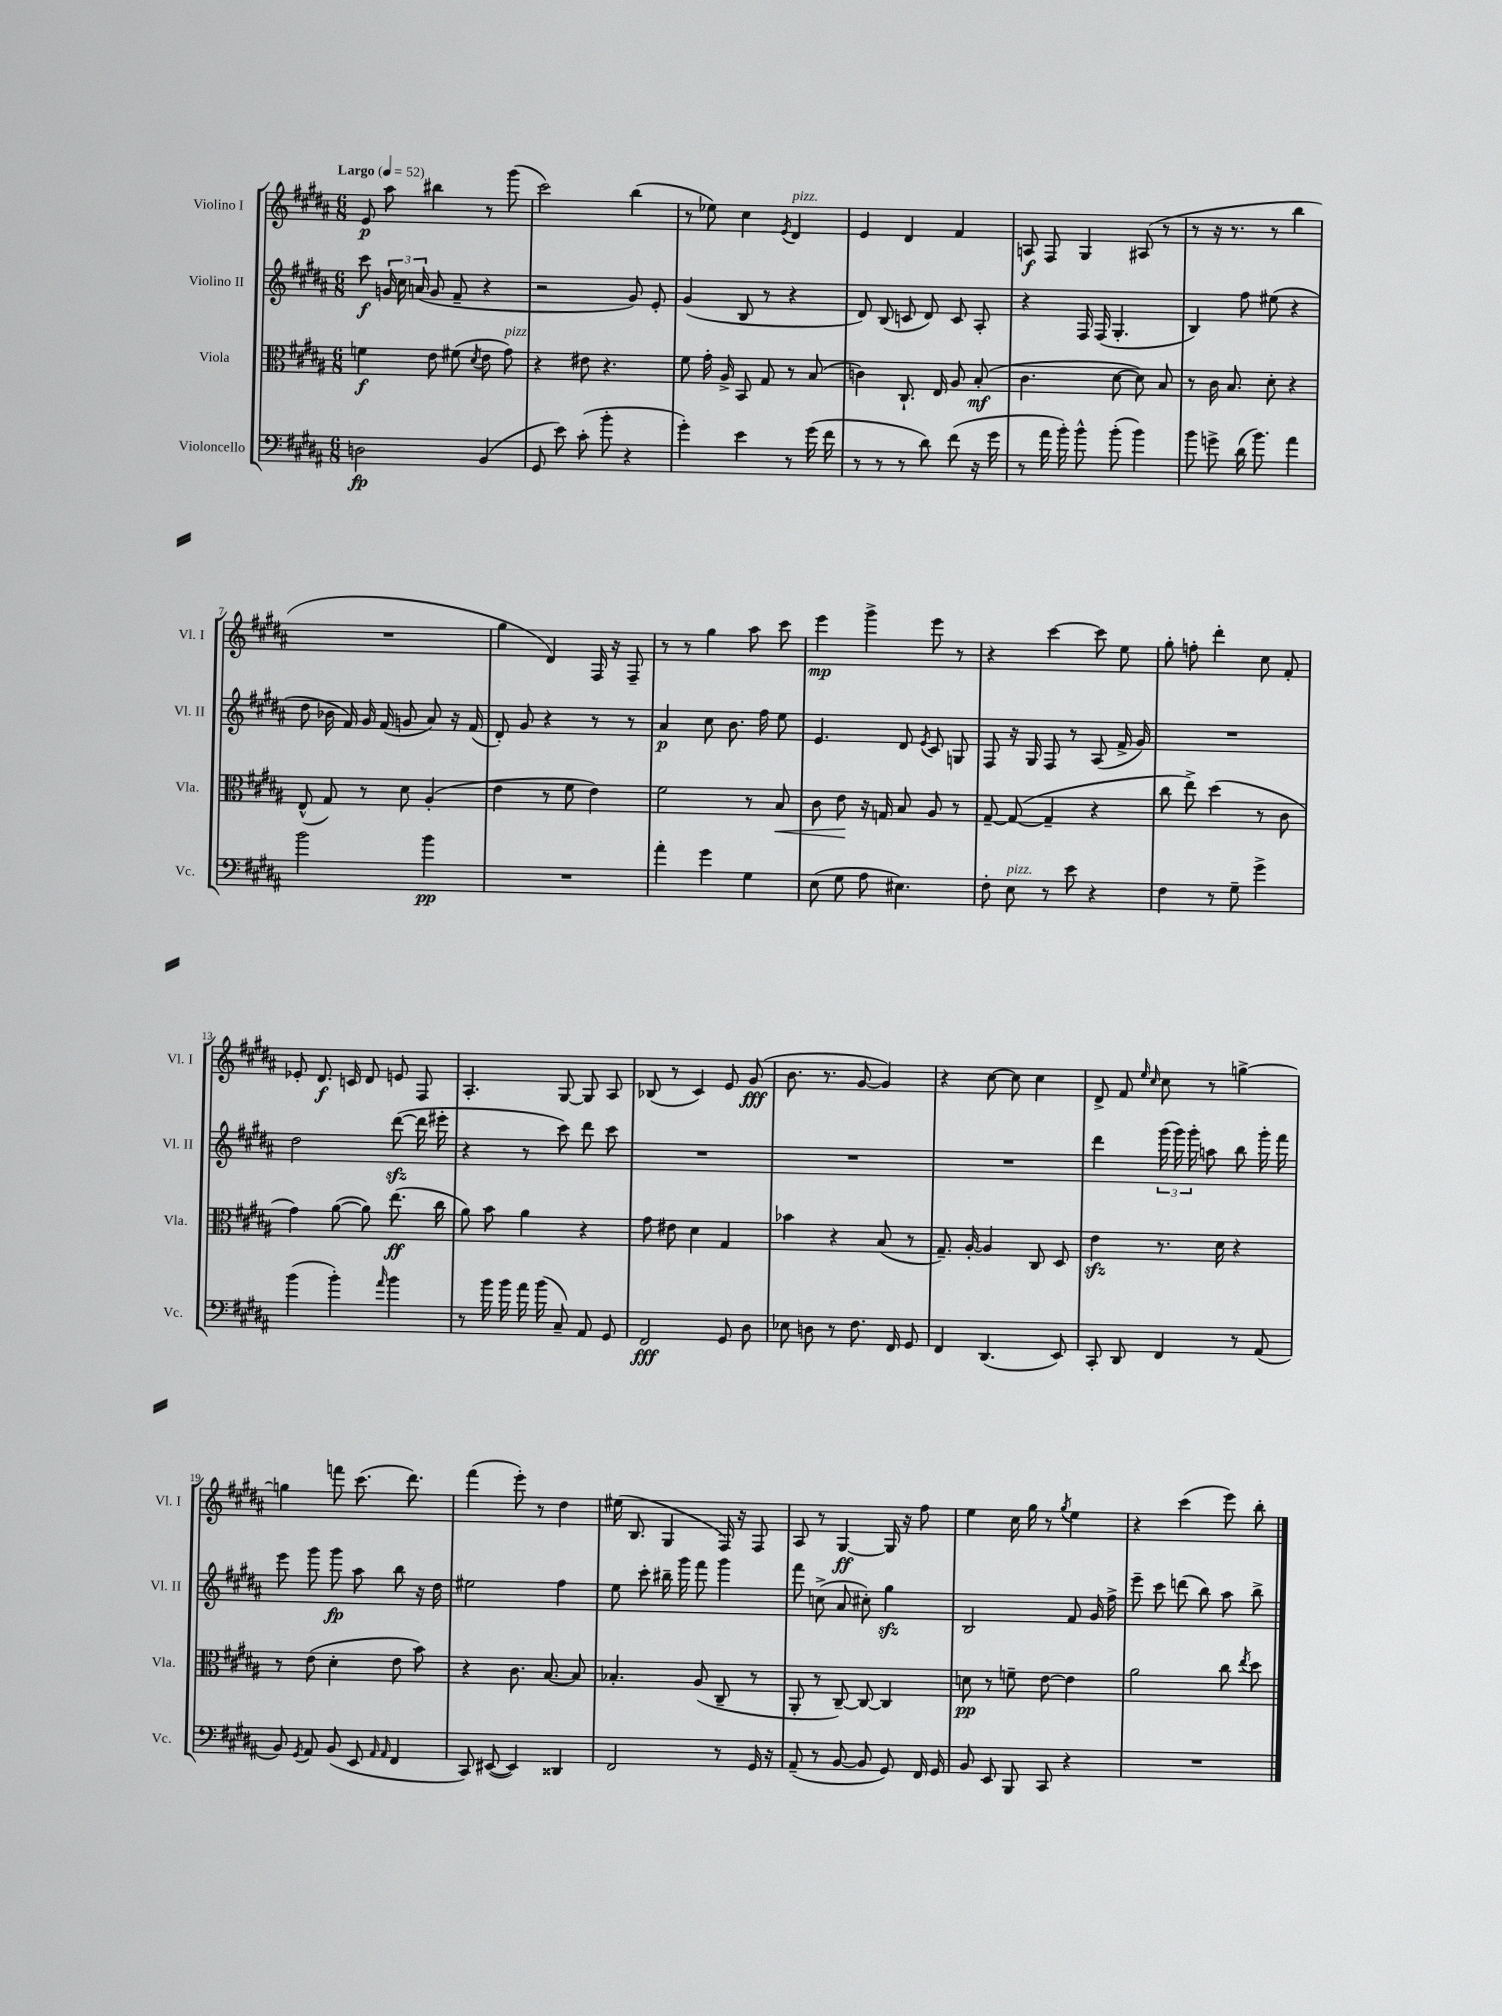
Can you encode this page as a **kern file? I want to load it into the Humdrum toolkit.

**kern	**dynam	**kern	**dynam	**kern	**dynam	**kern	**dynam
*part4	*part4	*part3	*part3	*part2	*part2	*part1	*part1
*staff4	*staff4	*staff3	*staff3	*staff2	*staff2	*staff1	*staff1
*I"Violoncello	*	*I"Viola	*	*I"Violino II	*	*I"Violino I	*
*I'Vc.	*	*I'Vla.	*	*I'Vl. II	*	*I'Vl. I	*
*clefF4	*	*clefC3	*	*clefG2	*	*clefG2	*
*k[f#c#g#d#a#]	*	*k[f#c#g#d#a#]	*	*k[f#c#g#d#a#]	*	*k[f#c#g#d#a#]	*
*M6/8	*	*M6/8	*	*M6/8	*	*M6/8	*
*MM52	*	*MM52	*	*MM52	*	*MM52	*
=1	=1	=1	=1	=1	=1	=1	=1
!	!	!	!	!	!	!LO:TX:a:B:t=Largo	!
2Dn\	fp	4fn\	f	8ccc#\	f	8e/	p
.	.	.	.	24gn/	.	8aa#\	.
.	.	.	.	24cc#\	.	.	.
.	.	.	.	(24an/	.	.	.
.	.	8e\	.	8g/	.	4bb#X\	.
.	.	(8f#X\	.	8f#~/	.	.	.
.	.	8qd#/	.	.	.	.	.
(4BB/	.	8e\	.	4r	.	8r	.
!	!	!LO:TX:a:i:t=pizz.	!	!	!	!	!
.	.	8g#\)	.	.	.	(8ggg#\	.
=2	=2	=2	=2	=2	=2	=2	=2
8GG#/	.	4r	.	2r	.	2ccc#\)	.
8e\)	.	.	.	.	.	.	.
(8c#'\	.	8e#X\	.	.	.	.	.
8b'\	.	4.r	.	.	.	.	.
4r	.	.	.	8g#/)	.	(4bb\	.
.	.	.	.	8e'/	.	.	.
=3	=3	=3	=3	=3	=3	=3	=3
4g#'\)	.	8f#\	.	(4g#/	.	8r	.
.	.	16g#'\	.	.	.	8ee-X\)	.
.	.	16A#^/	.	.	.	.	.
4e\	.	8BB/	.	8B/	.	4cc#\	.
.	.	8G#/	.	8r	.	.	.
.	.	.	.	.	.	8qe/	.
!	!	!	!	!	!	!LO:TX:a:i:t=pizz.	!
8r	.	8r	.	4r	.	4d#/	.
(16g#\	.	(8B/	.	.	.	.	.
16f#\	.	.	.	.	.	.	.
=4	=4	=4	=4	=4	=4	=4	=4
8r	.	4cn\)	.	8d#/)	.	4e/	.
8r	.	.	.	(8B/	.	.	.
8r	.	8.C#`/	.	8cn/	.	4d#/	.
8d#\)	.	.	.	8d#/)	.	.	.
.	.	16E/	.	.	.	.	.
(8f#\	.	8A#/	.	8c/	.	4f#/	.
16r	.	(8B'/	mf	8A#'/	.	.	.
16g#\	.	.	.	.	.	.	.
=5	=5	=5	=5	=5	=5	=5	=5
8r	.	4.c#\	.	4r	.	8An/	f
16a#\	.	.	.	.	.	8F#/	.
16b'\)	.	.	.	.	.	.	.
8b^^\	.	.	.	16F#/	.	4G#/	.
.	.	.	.	(16F#/	.	.	.
(8b'\	.	[8d#\	.	4.G#'/	.	.	.
4b\)	.	8d#\])	.	.	.	(8A#X/	.
.	.	8B/	.	.	.	8r	.
=6	=6	=6	=6	=6	=6	=6	=6
8b\	.	8r	.	4B/)	.	8r	.
8gn^\	.	16c#\	.	.	.	16r	.
.	.	8.B/	.	.	.	8.r	.
(16d#\	.	.	.	8ff#\	.	.	.
8.b\)	.	.	.	.	.	.	.
.	.	8d#'\	.	(8ee#X\	.	8r	.
4a#\	.	4r	.	4r	.	4bb\	.
!!LO:LB:g=z
=7	=7	=7	=7	=7	=7	=7	=7
2b\	.	(8E^^/	.	8dd#\	.	2.r	.
.	.	8G#/)	.	16b-X\	.	.	.
.	.	.	.	16f#/)	.	.	.
.	.	8r	.	16g#/	.	.	.
.	.	.	.	(16f#/	.	.	.
.	.	8d#\	.	8gn/	.	.	.
4b\	pp	(4A#'/	.	8a#/)	.	.	.
.	.	.	.	16r	.	.	.
.	.	.	.	(16f#/	.	.	.
=8	=8	=8	=8	=8	=8	=8	=8
2.r	.	4e\	.	8d#'/)	.	4gg#\	.
.	.	.	.	8g#/	.	.	.
.	.	8r	.	4r	.	4d#/)	.
.	.	8f#\	.	.	.	.	.
.	.	4e\)	.	8r	.	16F#/	.
.	.	.	.	.	.	16r	.
.	.	.	.	8r	.	8F#~/	.
=9	=9	=9	=9	=9	=9	=9	=9
4a#'\	.	2f#\	.	4a#/	p	8r	.
.	.	.	.	.	.	8r	.
4g#\	.	.	.	8cc#\	.	4gg#\	.
.	.	.	.	8.b\	.	.	.
4G#\	.	8r	.	.	.	8aa#\	.
.	.	.	.	16ff#\	.	.	.
!	!	!	!LO:HP:b	!	!	!	!
.	.	8B/	<	8ee\	.	8ccc#\	.
=10	=10	=10	=10	=10	=10	=10	=10
(8E\	.	8c#\	.	4.e/	.	4eee\	mp
8G#\	.	8e\	.	.	.	.	.
8A#\	.	16r	[	.	.	4ggg#^\	.
.	.	16Gn/	.	.	.	.	.
4.E#X\)	.	8B/	.	8d#/	.	.	.
.	.	.	.	8qe/	.	.	.
.	.	8A#/	.	8c#/	.	8eee\	.
.	.	8r	.	8Gn/	.	8r	.
=11	=11	=11	=11	=11	=11	=11	=11
8F#'\	.	[8G#~/	.	8F#/	.	4r	.
!LO:TX:a:i:t=pizz.	!	!	!	!	!	!	!
8E\	.	(8G#/_	.	16r	.	.	.
.	.	.	.	16G#/	.	.	.
8r	.	4G#~/]	.	8F#/	.	[4ccc#\	.
8e\	.	.	.	8r	.	.	.
4r	.	4r	.	(8A#/	.	8ccc#\]	.
.	.	.	.	16f#^/	.	8ee\	.
.	.	.	.	16g#/)	.	.	.
=12	=12	=12	=12	=12	=12	=12	=12
4F#\	.	8cc#\	.	2.r	.	8gg#'\	.
.	.	8ee^\)	.	.	.	8ffn'\	.
8r	.	(4dd#\	.	.	.	4ddd#'\	.
8G#~\	.	.	.	.	.	.	.
4g#^\	.	8r	.	.	.	8cc#\	.
.	.	8c#\	.	.	.	8f#'/	.
!!LO:LB:g=z
=13	=13	=13	=13	=13	=13	=13	=13
(4b\	.	4g#\)	.	2dd#\	.	8e-X'/	.
.	.	.	.	.	.	8.d#/	f
4b'\)	.	([8a#\	.	.	.	.	.
.	.	.	.	.	.	16cn/	.
.	.	8a#\])	.	.	.	8d#/	.
16qqa#/	.	.	.	.	.	.	.
4b\	.	(8.ee\	ff	([8ddd#zz\	.	8en/	.
.	.	.	.	16ddd#\]	.	8F#/	.
.	.	16cc#\	.	16eee#X'\	.	.	.
=14	=14	=14	=14	=14	=14	=14	=14
8r	.	8a#\)	.	4r	.	4.A#'/	.
16b\	.	8b\	.	.	.	.	.
16b\	.	.	.	.	.	.	.
16a#\	.	4a#\	.	8r	.	.	.
(16b\	.	.	.	.	.	.	.
8C#~/)	.	.	.	8ccc#\)	.	[8G#/	.
8AA#/	.	4r	.	8ddd#\	.	8G#/]	.
8GG#/	.	.	.	8ccc#\	.	8A#/	.
=15	=15	=15	=15	=15	=15	=15	=15
2FF#/	fff	8g#\	.	2.r	.	(8B-X/	.
.	.	8e#X\	.	.	.	8r	.
.	.	4d#\	.	.	.	4c#/)	.
8GG#/	.	4G#/	.	.	.	8e/	.
8D#\	.	.	.	.	.	(8g#/	fff
=16	=16	=16	=16	=16	=16	=16	=16
8E-X\	.	4b-X\	.	2.r	.	8.b\	.
8Dn\	.	.	.	.	.	.	.
.	.	.	.	.	.	8.r	.
8r	.	4r	.	.	.	.	.
8.F#\	.	.	.	.	.	[8g#/	.
.	.	(8B/	.	.	.	4g#/])	.
16FF#/	.	.	.	.	.	.	.
8GG#/	.	8r	.	.	.	.	.
=17	=17	=17	=17	=17	=17	=17	=17
4FF#/	.	8.G#~/)	.	2.r	.	4r	.
.	.	[16A#'/	.	.	.	.	.
(4.DD#/	.	4A#/]	.	.	.	[8cc#\	.
.	.	.	.	.	.	8cc#\]	.
.	.	8C#/	.	.	.	4cc#\	.
8EE/)	.	8D#/	.	.	.	.	.
=18	=18	=18	=18	=18	=18	=18	=18
8CC#'/	.	4ezz\	.	4ddd#\	.	8d#^/	.
8DD#/	.	.	.	.	.	8f#/	.
.	.	.	.	.	.	16qqee/	.
.	.	.	.	.	.	16qqcc#/	.
4FF#/	.	8.r	.	(24ggg#\	.	8cc#\	.
.	.	.	.	24ggg#\)	.	.	.
.	.	.	.	24ggg#'\	.	.	.
.	.	.	.	8aan\	.	8r	.
.	.	16d#\	.	.	.	.	.
8r	.	4r	.	8bb\	.	[4ggn^\	.
(8AA#/	.	.	.	16ggg#'\	.	.	.
.	.	.	.	16fff#\	.	.	.
!!LO:LB:g=z
=19	=19	=19	=19	=19	=19	=19	=19
8BB/)	.	8r	.	8eee\	.	4ggn\]	.
8qGG#/	.	.	.	.	.	.	.
8AA#/	.	(8e\	.	8ggg#\	.	.	.
(8BB/	.	4d#'\	.	8ggg#\	fp	8fffn\	.
8EE/	.	.	.	8aa#\	.	(8.ccc#\	.
16qqAA#/	.	.	.	.	.	.	.
16qqAA#/	.	.	.	.	.	.	.
4FF#/	.	8e\	.	8bb\	.	.	.
.	.	.	.	.	.	8.ddd#\)	.
.	.	8b\)	.	16r	.	.	.
.	.	.	.	16dd#\	.	.	.
=20	=20	=20	=20	=20	=20	=20	=20
8CC#/)	.	4r	.	2ee#X\	.	(4fff#\	.
([8EE#X/	.	.	.	.	.	.	.
4EE#/])	.	8.c#\	.	.	.	8eee'\)	.
.	.	.	.	.	.	8r	.
.	.	[8.B/	.	.	.	.	.
4DD##X/	.	.	.	4ff#\	.	4dd#\	.
.	.	8B/]	.	.	.	.	.
=21	=21	=21	=21	=21	=21	=21	=21
2FF#/	.	4.B-X'/	.	8ee\	.	(16ee#X\	.
.	.	.	.	.	.	8.B/	.
.	.	.	.	8ccc#'\	.	.	.
.	.	.	.	16bb#X~\	.	4G#/	.
.	.	.	.	16ggg#\	.	.	.
.	.	(8A#/	.	8fff#\	.	.	.
8r	.	8C#~/	.	4ggg#\	.	16F#/)	.
.	.	.	.	.	.	16r	.
16GG#/	.	8r	.	.	.	8F#/	.
16r	.	.	.	.	.	.	.
=22	=22	=22	=22	=22	=22	=22	=22
(8AA#~/	.	8AA#'/	.	8fff#\	.	8A#/	.
8r	.	8r	.	(8ccn^\	.	8r	.
[8BB/	.	[8C#~/)	.	8a#/	.	[4G#/	ff
8BB/]	.	8C#/_	.	8cc#X'\)	.	.	.
8GG#/)	.	4C#/]	.	4gg#zz\	.	16G#/]	.
.	.	.	.	.	.	16r	.
16FF#/	.	.	.	.	.	8ff#\	.
16GG#/	.	.	.	.	.	.	.
=23	=23	=23	=23	=23	=23	=23	=23
8BB/	.	8dn\	pp	2B/	.	4ee\	.
8EE/	.	8r	.	.	.	.	.
8BBB/	.	8fn~\	.	.	.	16cc#\	.
.	.	.	.	.	.	16gg#\	.
8CC#/	.	[8e\	.	.	.	8r	.
.	.	.	.	.	.	8qgg#/	.
4r	.	4e\]	.	8f#/	.	4ee\	.
.	.	.	.	16g#/	.	.	.
.	.	.	.	16ff#^\	.	.	.
=24	=24	=24	=24	=24	=24	=24	=24
2.r	.	2a#\	.	8eee~\	.	4r	.
.	.	.	.	8ccc#\	.	.	.
.	.	.	.	(8dddn\	.	(4ccc#\	.
.	.	.	.	8bb\)	.	.	.
.	.	8cc#\	.	8aa#\	.	8eee\)	.
.	.	8qee/	.	.	.	.	.
.	.	8dd#\	.	8bb^\	.	8bb'\	.
==	==	==	==	==	==	==	==
*-	*-	*-	*-	*-	*-	*-	*-
